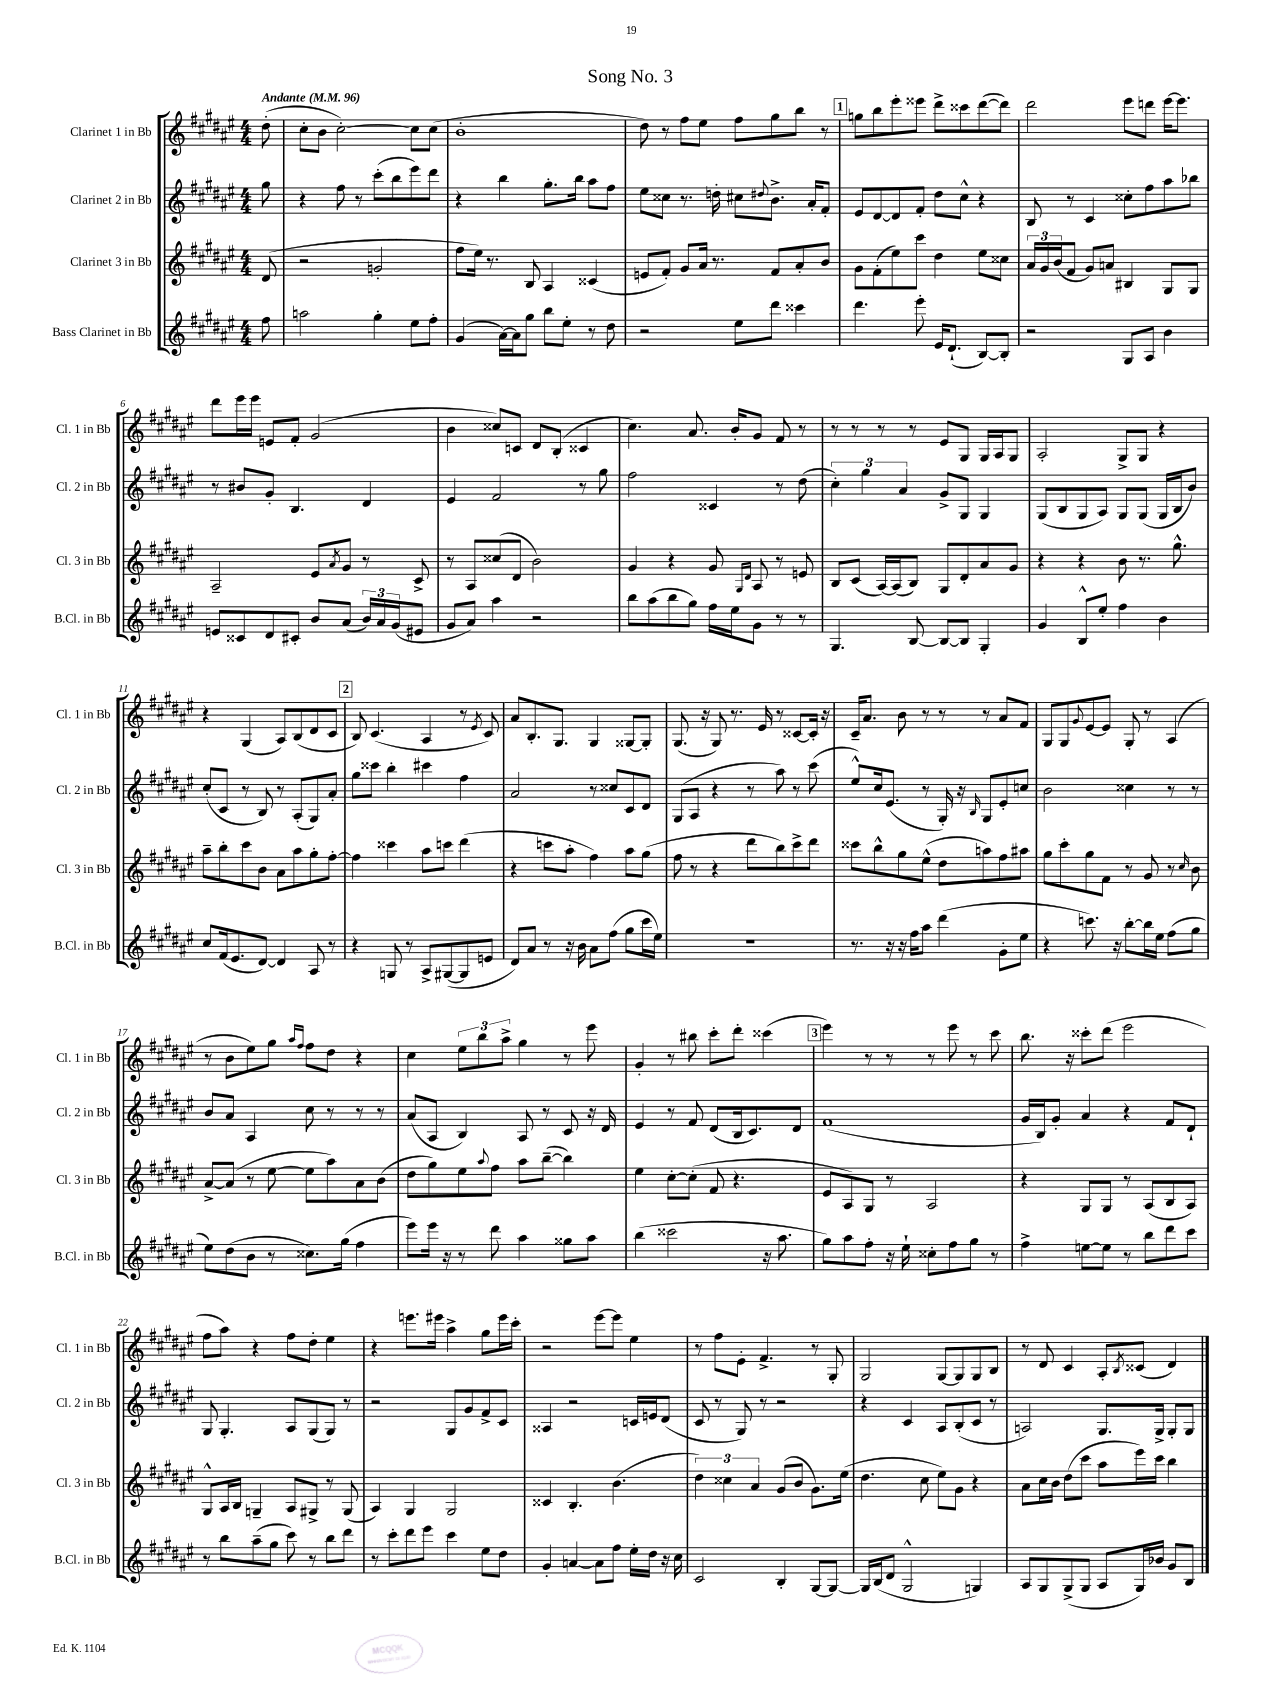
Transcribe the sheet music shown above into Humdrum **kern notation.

**kern	**kern	**kern	**kern
*part4	*part3	*part2	*part1
*staff4	*staff3	*staff2	*staff1
*I"Bass Clarinet in Bb	*I"Clarinet 3 in Bb	*I"Clarinet 2 in Bb	*I"Clarinet 1 in Bb
*I'B.Cl. in Bb	*I'Cl. 3 in Bb	*I'Cl. 2 in Bb	*I'Cl. 1 in Bb
*clefG2	*clefG2	*clefG2	*clefG2
*k[f#c#g#d#a#e#]	*k[f#c#g#d#a#e#]	*k[f#c#g#d#a#e#]	*k[f#c#g#d#a#e#]
*M4/4	*M4/4	*M4/4	*M4/4
*MM96	*MM96	*MM96	*MM96
=	=	=	=
!	!	!	!LO:TX:a:B:t=Andante
8ff#\	(8d#/	8gg#\	(8dd#'\
=1	=1	=1	=1
2aan\	2r	4r	8cc#'\L
.	.	.	8b\J
.	.	8ff#\	[2cc#'\)
.	.	8r	.
4gg#'\	2gn'/	(8ccc#'\L	.
.	.	8bb\	.
8ee#\L	.	8eee#\)	8cc#\L]
8ff#'\J	.	8ddd#\J	(8cc#\J
=2	=2	=2	=2
(4g#/	8ff#\L	4r	1b'
.	16ee#\Jk)	.	.
.	8.r	.	.
[16a#\LL)	.	4bb\	.
16a#\J]	.	.	.
8gg#\J	8B/	.	.
8bb\L	4A#/	8.gg#'\L	.
8ee#'\J	.	.	.
.	.	16bb\Jk	.
8r	(4c##X/	8aa#\L	.
8dd#\	.	8ff#\J	.
=3	=3	=3	=3
2r	8en/L	8ee#\L	8dd#\)
.	8f#'/J)	8cc##X\J	8r
.	8g#/L	8.r	8ff#\L
.	16a#/Jk	.	8ee#\J
.	8.r	16ddn'\	.
8ee#\L	.	8cc#X\L	8ff#\L
.	.	8qqdd#X/	.
8ddd#\J	8f#/L	8.b^\J	8gg#\
4ccc##X\	8a#'/	.	8bb\J
.	.	16a#'/KL	.
.	8b/J	8f#'/J	8r
!!LO:REH:place=s1:t=1
=4	=4	=4	=4
4.ddd#\	8g#\L	8e#/L	8ggn\L
.	(8f#'\	[8d#/	8bb\
.	8ee#\)	8d#/]	8eee#'\
8eee#'\	8ccc#\J	8f#'/J	8eee##X\J
16e#/KL	4dd#\	8dd#\L	8ddd#^\L
(8.d#`/J	.	.	.
.	.	8cc#^^\J	8ccc##X\
[8B/L)	8ee#\L	4r	([8ddd#\
8B'/J]	8cc##X\J	.	8ddd#\J])
=5	=5	=5	=5
2r	24a#/LL	8B/	2ddd#\
.	24g#/	.	.
.	(24b/J	.	.
.	8f#/J	8r	.
.	8g#/L)	4c#/	.
.	8an/J	.	.
8G#/L	4B#X/	8cc##X'\L	8eee#\L
8A#/J	.	8ff#\	8dddn\J
4b\	8G#/L	8aa#\	[16eee#\KL
.	.	.	8.eee#\J]
.	8G#/J	8bb-X\J	.
!!LO:LB:g=z
=6	=6	=6	=6
8en/L	2A#~/	8r	8ddd#\L
8c##X/	.	8b#X/L	16eee#\L
.	.	.	16eee#\JJ
8d#/	.	8g#'/J	8en/L
8c#X'/J	.	4.B/	8f#'/J
8b/L	8e#/L	.	(2g#/
.	8qa#/	.	.
(8a#/J	8g#/J	.	.
24b/LL)	8r	4d#/	.
24a#/	.	.	.
(24g#/J	.	.	.
8e#X/J	8c#^/	.	.
=7	=7	=7	=7
8g#/L	8r	4e#/	4b\
8a#/J)	8A#/L	.	.
4aa#\	(8cc##X/	2f#/	8cc##X/L)
.	8d#/J	.	8cn/J
2r	2b\)	.	8d#/L
.	.	.	(8B'/J
.	.	8r	4c##X/
.	.	8gg#\	.
=8	=8	=8	=8
8bb\L	4g#/	2ff#\	4.cc#\)
(8aa#\	.	.	.
8bb\	4r	.	.
8gg#\J)	.	.	8.a#/
16ff#\LL	8g#/	4c##X/	.
16ee#\J	.	.	16b'/KL
.	16qqG#/LL	.	.
.	16qqd#/JJ	.	.
8g#\J	8A#/	.	8g#/J
8r	8r	8r	8f#/
8r	8en/	(8dd#\	8r
=9	=9	=9	=9
4.G#/	8B/L	6cc#'\)	8r
.	(8c#/J	.	8r
.	.	6gg#\	.
.	[16A#/LL)	.	8r
.	(16A#/J]	.	.
.	.	6a#/	.
[8B/	8B/J)	.	8r
8B/L_	8G#/L	8g#^/L	8e#/L
8B/J]	8d#'/	8G#/J	8G#/J
4G#'/	8a#/	4G#/	16G#/LL
.	.	.	16A#/J
.	8g#/J	.	8G#/J
=10	=10	=10	=10
4g#/	4r	(8G#/L	2A#'/
.	.	8B/	.
8B^^/L	4r	8G#/	.
8ee#'/J	.	8A#/J)	.
4ff#\	8b\	8G#/L	8G#^/L
.	8.r	(8G#/J	8G#/J
4b\	.	16G#/LL	4r
.	8.gg#^^\	16B/J	.
.	.	8b/J)	.
!!LO:LB:g=z
=11	=11	=11	=11
8cc#/L	8aa#~\L	(8cc#'/L	4r
(16f#/k	8bb'\	8c#/J	.
8.e#/	.	.	.
.	8ccc#\	8r	(4G#/
[8d#/J)	8b\J	8B/)	.
4d#/]	8a#\L	8r	8A#/L)
.	8aa#\	(8A#'/L	(8B/
8A#/	8gg#'\	8G#/)	8d#/
8r	[8ff#'\J	8a#'/J	8c#/J
!!LO:REH:place=s1:t=2
=12	=12	=12	=12
4r	4ff#\]	8gg#\L	8B/)
.	.	8ccc##X\J	(4.c#/
8Gn/	4ccc##X\	4bb'\	.
8r	.	.	.
8A#^/L	8aa#\L	4ccc#X\	4A#/
([8G#X/	8cccn\J	.	.
8G#/]	(4ddd#\	4ff#\	8r
.	.	.	8qe#/
8en/J	.	.	8c#/)
=13	=13	=13	=13
8d#/L)	4r	2a#/	8a#/L
8a#/J	.	.	8.B'/
8r	8cccn\L	.	.
.	.	.	8.G#/J
16r	8aa#'\J	.	.
16b\	.	.	.
8a#\L	4ff#\)	8r	4G#/
(8ff#\J	.	8cc##X/L	.
8gg#\L	8aa#\L	8c#/	[8G##X/L
16ccc#\L	(8gg#\J	8d#/J	8G##'/J]
16ee#\JJ)	.	.	.
=14	=14	=14	=14
1r	8ff#\	(8G#/L	(8.G#/
.	8r	8A#/J	.
.	.	.	16r
.	4r	4r	8G#/)
.	.	.	8.r
.	8ddd#\L	8r	.
.	.	.	16e#/
.	8bb\)	8aa#\)	8r
.	8ccc#^\	8r	[8c##X/L
.	8ddd#\J	(8ccc#\	16c##'/Jk]
.	.	.	16r
=15	=15	=15	=15
8.r	8ccc##X\L	8ee#^^/L)	16c#~/KL
.	.	.	8.a#/J
.	8bb^^\	16cc#/k	.
16r	.	(8.e#/J	.
16r	8gg#\	.	8b\
16ff#\KL	.	.	.
8aa#\J	(8ee#^^\J	8r	8r
(4ddd#\	8dd#\L	16G#'/)	8r
.	.	16r	.
.	.	16qqB/	.
.	8aan\)	8G#/L	8r
8g#'\L	8ff#\	8e#'/	8a#/L
8ee#\J	8aa#X\J	8ccn/J	8f#/J
=16	=16	=16	=16
4r	8gg#\L	2b\	8G#/L
.	8ccc#'\	.	8G#/
.	.	.	8qqg#/
8.cccn\)	8gg#\	.	[8e#/
.	8f#\J	.	8e#/J]
16r	.	.	.
[8bb'\L	8r	4cc##X\	8G#'/
16bb\L]	8g#/	.	8r
16ee#\JJ	.	.	.
(8ff#\L	8r	8r	(4A#/
.	16qqcc#/	.	.
8gg#\J	8b\	8r	.
!!LO:LB:g=z
=17	=17	=17	=17
8ee#\L)	[8a#^/L	8b/L	8r
(8dd#\	(8a#/J]	8a#/J	8b\L
8b\J	8r	4A#/	8ee#\)
8r	[8ee#\	.	8gg#\J
.	.	.	16qqaa#/LL
.	.	.	16qqff#/JJ
8.cc##X\L)	8ee#\L]	8cc#\	8ff#\L
.	8aa#\)	8r	8dd#\J
(16gg#\Jk	.	.	.
4ff#\	8a#\	8r	4r
.	(8b\J	8r	.
=18	=18	=18	=18
8eee#\L)	8dd#\L	(8a#/L	4cc#\
16eee#\Jk	8gg#\)	8A#/J	.
16r	.	.	.
8r	8ee#\	4B/)	12ee#\L
.	.	.	12bb\
.	8qqaa#/	.	.
8ddd#\	8ff#\J	.	.
.	.	.	12aa#^\J
4aa#\	8aa#\L	8A#/	4gg#\
.	([8bb~\J	8r	.
8gg##X\L	4bb\])	8c#/	8r
8aa#\J	.	16r	8eee#\
.	.	16d#/	.
=19	=19	=19	=19
(4bb\	4ee#\	4e#/	4g#'/
2ccc##X\	[8cc#'\L	8r	8r
.	(8cc#'\J]	8f#/	8bb#X\
.	8f#/	(8d#/L	8ccc#'\L
.	4.r	16B/k	8ddd#'\J
.	.	8.c#/)	.
16r	.	.	(4ccc##X\
8.aa#\	.	.	.
.	.	8d#/J	.
!!LO:REH:place=s1:t=3
=20	=20	=20	=20
8gg#\L)	8e#/L	(1f#	4eee#\)
8aa#\	8A#/)	.	.
8ff#'\J	8G#/J	.	8r
16r	8r	.	8r
16ee#`\	.	.	.
8cc##X'\L	2A#/	.	8r
8ff#\	.	.	8eee#\
8gg#\J	.	.	8r
8r	.	.	8ccc#\
=21	=21	=21	=21
4ff#^\	4r	16g#/LL	8.bb\
.	.	16B/J)	.
.	.	8g#'/J	.
.	.	.	16r
[8een\L	8G#/L	4a#/	8ccc##X'\L
8ee\J]	8G#/J	.	(8ddd#\J
8r	8r	4r	2eee#\
8bb\L	(8A#/L	.	.
8ddd#\	8B/	8f#/L	.
8ccc#\J	8A#/J)	8d#`/J	.
!!LO:LB:g=z
=22	=22	=22	=22
8r	8G#^^/L	8G#/	8ff#\L
8bb\L	16A#/L	4.G#'/	8aa#\J)
.	16B/JJ	.	.
(8aa#~\	4Gn~/	.	4r
8gg#\J	.	.	.
8ccc#\)	8A#/L	8A#/L	8ff#\L
8r	8G#X^/J	(8G#/	8dd#'\J
8bb\L	8r	8G#/J)	4ee#\
8ddd#\J	(8G#/	8r	.
=23	=23	=23	=23
8r	4A#/)	2r	4r
8ccc#'\L	.	.	.
8ddd#\	4G#/	.	8.eeen\L
8eee#\J	.	.	.
.	.	.	16eee#X\Jk
4ccc#\	2G#/	8G#/L	4aa#^\
.	.	8g#/	.
8ee#\L	.	8f#^/	8gg#\L
8dd#\J	.	8c#/J	16eee#\L
.	.	.	16ccc#'\JJ
=24	=24	=24	=24
4g#'/	4c##X/	4A##X/	2r
[4an/	4.B'/	2r	.
8a\L]	.	.	[8eee#\L
8ff#\J	(4.b\	.	8eee#\J]
16ee#'\LL	.	16cn/LL	4ee#\
16dd#\JJ	.	16en/J	.
16r	.	(8d#/J	.
16cc#\	.	.	.
=25	=25	=25	=25
2c#/	6dd#\)	8c#/	8r
.	.	8r	8ff#\L
.	6cc##X\	.	.
.	.	8G#/)	8e#'\J
.	6a#/	.	.
.	.	8r	4.f#^/
4B'/	(8g#/L	2r	.
.	8b/J	.	.
[8G#/L	8.g#\L)	.	8r
8G#/J_	.	.	8G#'/
.	(16ee#\Jk	.	.
=26	=26	=26	=26
16G#/LL]	4.dd#\	4r	2G#/
(16B/J	.	.	.
8d#/J	.	.	.
2G#^^/	.	4c#/	.
.	8cc#\	.	.
.	8ee#\L)	8A#/L	[8G#/L
.	8g#\J	(8B'/	8G#/]
4Gn/)	4r	8c#/J	8G#/
.	.	8r	8B/J
=27	=27	=27	=27
8A#/L	8a#\L	2An/)	8r
8G#/	16cc#\L	.	8d#/
.	16b\JJ	.	.
(8G#^/	(8dd#\L	.	4c#/
8G#/J	8ccc#\J	.	.
8A#/L	8aa#\L	8.G#/L	8A#'/L
.	.	.	8qB/
16G#/L)	16eee#\L)	.	(8c##X/J
16b-X/JJ	16ccc#\JJ	16G#^/Jk	.
8g#/L	4bb\	8G#'/L	4d#/)
8B/J	.	8G#/J	.
==	==	==	==
*-	*-	*-	*-
